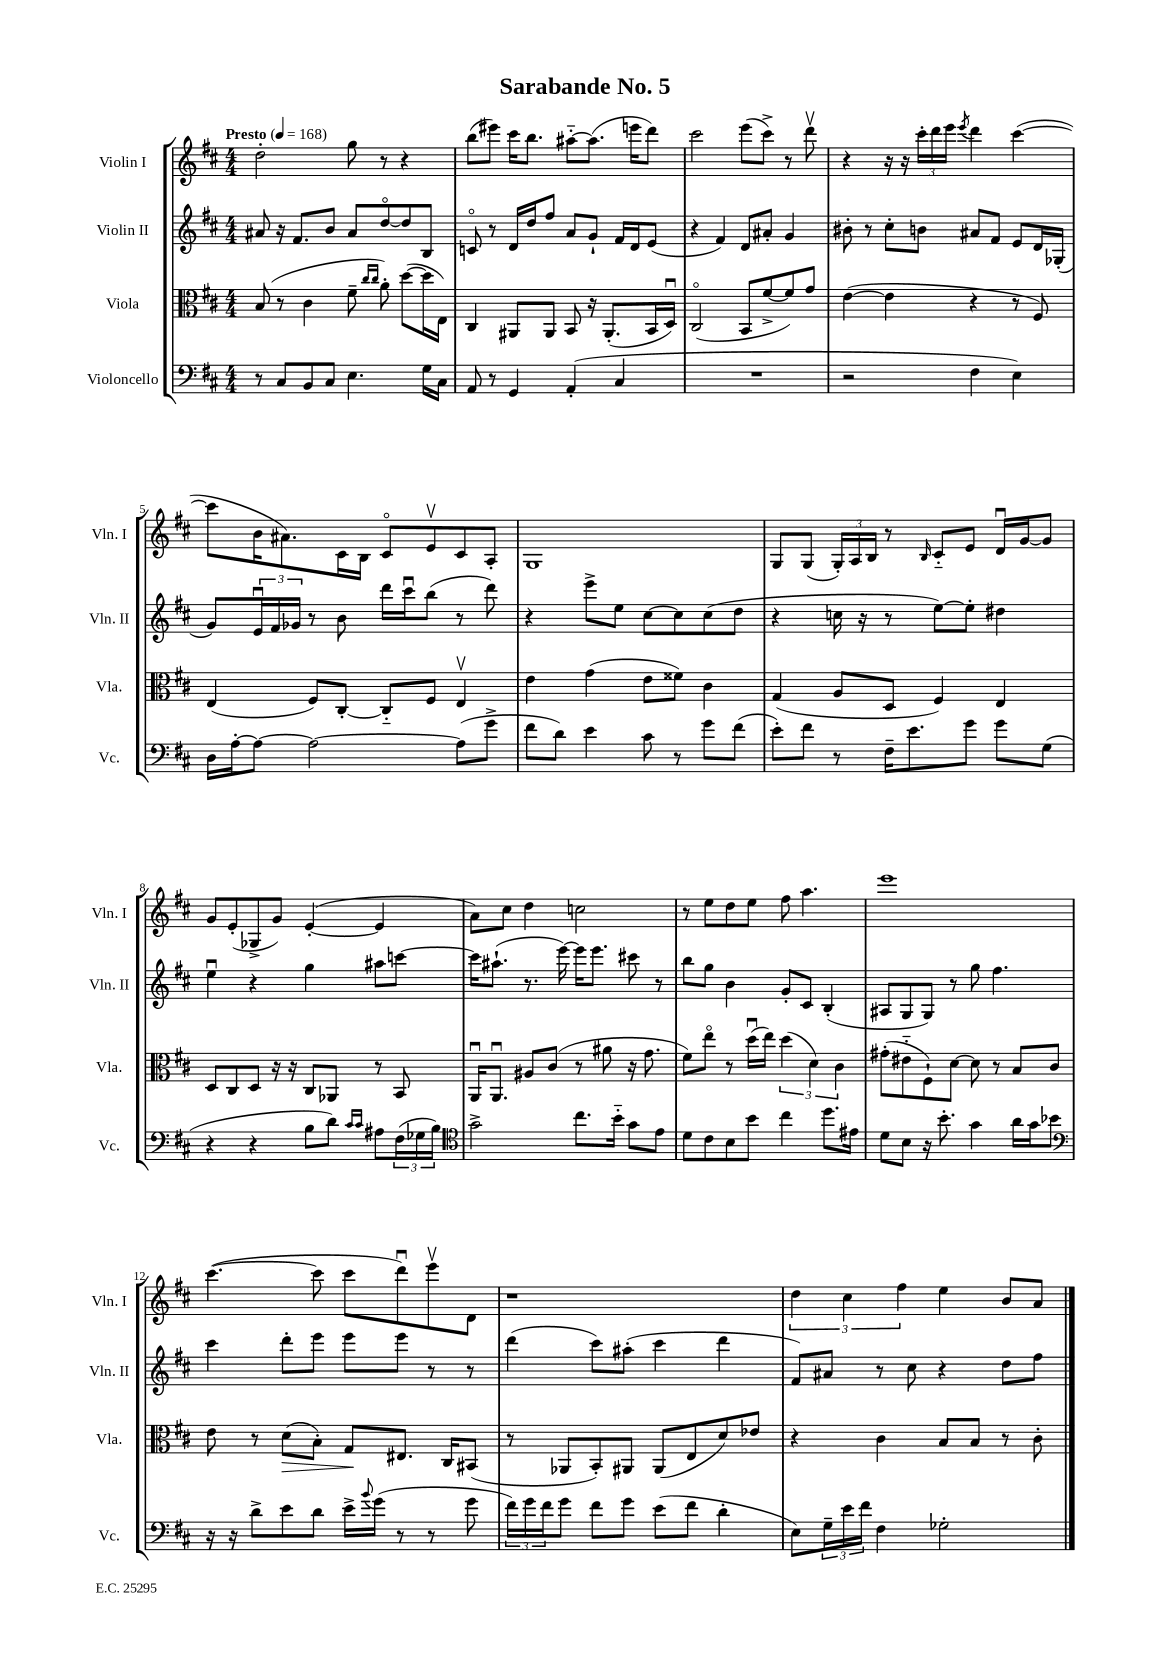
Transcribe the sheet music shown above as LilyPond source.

\header { title = "Sarabande No. 5" }
<<
\new StaffGroup <<
\new Staff = "s0" \with { instrumentName = "Violin I" shortInstrumentName = "Vln. I" } {
    \clef treble \key d \major \numericTimeSignature \time 4/4 \tempo "Presto" 4 = 168
    d''2-. g''8 r8 r4 |
    b''8( eis'''8) cis'''16 b''8. ais''8~-_ ais''8.( e'''16 d'''8) |
    cis'''2 e'''8( cis'''8->) r8 d'''8\upbow |
    r4 r16 r16 \tuplet 3/2 { cis'''16-. d'''16 e'''16 } \acciaccatura { e'''8 } d'''4 cis'''4~( |
    cis'''8 b'16 ais'8.) cis'16 b16 cis'8\flageolet e'8\upbow cis'8 a8-. |
    g1 |
    g8 g8( \tuplet 3/2 { g16-.) a16 b16 } r8 \grace { b16 } cis'8-_ e'8 d'16\downbow g'16~ g'8 |
    g'8 e'8-.( ges8-> g'8) e'4~-.( e'4 |
    a'8) cis''8 d''4 c''2 |
    r8 e''8 d''8 e''8 fis''8 a''4. |
    e'''1 |
    cis'''4.~( cis'''8 cis'''8 d'''8\downbow) e'''8\upbow d'8 |
    r1 |
    \tuplet 3/2 { d''4 cis''4 fis''4 } e''4 b'8 a'8 \bar "|." |
}
\new Staff = "s1" \with { instrumentName = "Violin II" shortInstrumentName = "Vln. II" } {
    \clef treble \key d \major \numericTimeSignature \time 4/4
    ais'8 r16 fis'8. b'8 ais'8 d''8~\flageolet d''8 b8 |
    c'8\flageolet r8 d'16 d''16 fis''8 a'8 g'8-! fis'16 d'16 e'8( |
    r4 fis'4) d'8 ais'8-. g'4 |
    bis'8-. r8 cis''8-. b'8 ais'8 fis'8 e'8 d'16 ges16-.( |
    g'8) \tuplet 3/2 { e'16\downbow fis'16 ges'16 } r8 b'8 d'''16 cis'''16\downbow b''8( r8 d'''8) |
    r4 e'''8-> e''8 cis''8~ cis''8 cis''8( d''8 |
    r4 c''16 r16 r8 e''8~) e''8-. dis''4 |
    e''4\downbow r4 g''4 ais''8 c'''8~ |
    c'''16 ais''8.-!( r8. e'''16~) e'''16 e'''8. cis'''8 r8 |
    b''8 g''8 b'4 g'8-. cis'8 b4-.( |
    ais8 g8 g8) r8 g''8 fis''4. |
    cis'''4 d'''8-. e'''8 e'''8 e'''8 r8 r8 |
    d'''4( cis'''8) ais''8-.( cis'''4 d'''4 |
    fis'8) ais'8 r8 cis''8 r4 d''8 fis''8 \bar "|." |
}
\new Staff = "s2" \with { instrumentName = "Viola" shortInstrumentName = "Vla." } {
    \clef alto \key d \major \numericTimeSignature \time 4/4
    b8( r8 cis'4 fis'8-- \grace { cis''16 cis''16 } a'8-.) d''8~( d''16 e16) |
    cis4 ais,8 ais,8 b,8 r16 ais,8.-.( b,16 d16\downbow) |
    cis2\flageolet( b,8 fis'8~-> fis'8) g'8 |
    e'4~( e'4 r4 r8 fis8) |
    e4( fis8) cis8~-. cis8-_ fis8 e4\upbow |
    e'4 g'4( e'8 fisis'8) cis'4 |
    g4( a8 d8 fis4) e4 |
    d8 cis8 d8 r16 r16 cis8 aes,8 r8 b,8 |
    a,16\downbow a,8.\downbow ais8 cis'8( r8 ais'8 r16 g'8. |
    fis'8) e''8\flageolet r8 d''16\downbow( e''16) \tuplet 3/2 { d''4( d'4) cis'4 } |
    gis'8-.( eis'8-_ fis8-!) d'8~ d'8 r8 b8 cis'8 |
    e'8 r8 d'8\>( b8-.) g8\! eis8. cis16 bis,8( |
    r8 aes,8 b,8-.) ais,8 ais,8( e8 d'8) ees'8 |
    r4 cis'4 b8 b8 r8 cis'8-. \bar "|." |
}
\new Staff = "s3" \with { instrumentName = "Violoncello" shortInstrumentName = "Vc." } {
    \clef bass \key d \major \numericTimeSignature \time 4/4
    r8 cis8 b,8 cis8 e4. g16 cis16 |
    a,8 r8 g,4 a,4-.( cis4 |
    R1 |
    r2 fis4 e4) |
    d16 a16~-. a8~ a2~ a8( g'8-> |
    fis'8 d'8) e'4 cis'8 r8 g'8 fis'8( |
    e'8-.) fis'8 r8 fis16-- e'8. g'8 g'8 g8( |
    r4 r4 b8 d'8) \grace { cis'16 cis'16 } ais8 \tuplet 3/2 { fis16( ges16 b16) } |
    \clef tenor g'2-> cis''8. b'16-_ g'8 e'8 |
    d'8 cis'8 b8 b'8 cis''4 d''8. eis'16 |
    d'8 b8 r16 b'8.-. g'4 a'16 g'16 bes'8 |
    \clef bass r16 r16 d'8-> e'8 d'8 e'16-> \appoggiatura { b'8 } g'16( r8 r8 g'8 |
    \tuplet 3/2 { fis'16) g'16 fis'16 } g'8 fis'8 g'8 e'8( fis'8 d'4-. |
    e8) \tuplet 3/2 { g16-- e'16 fis'16 } fis4 ges2-. \bar "|." |
}
>>
>>
